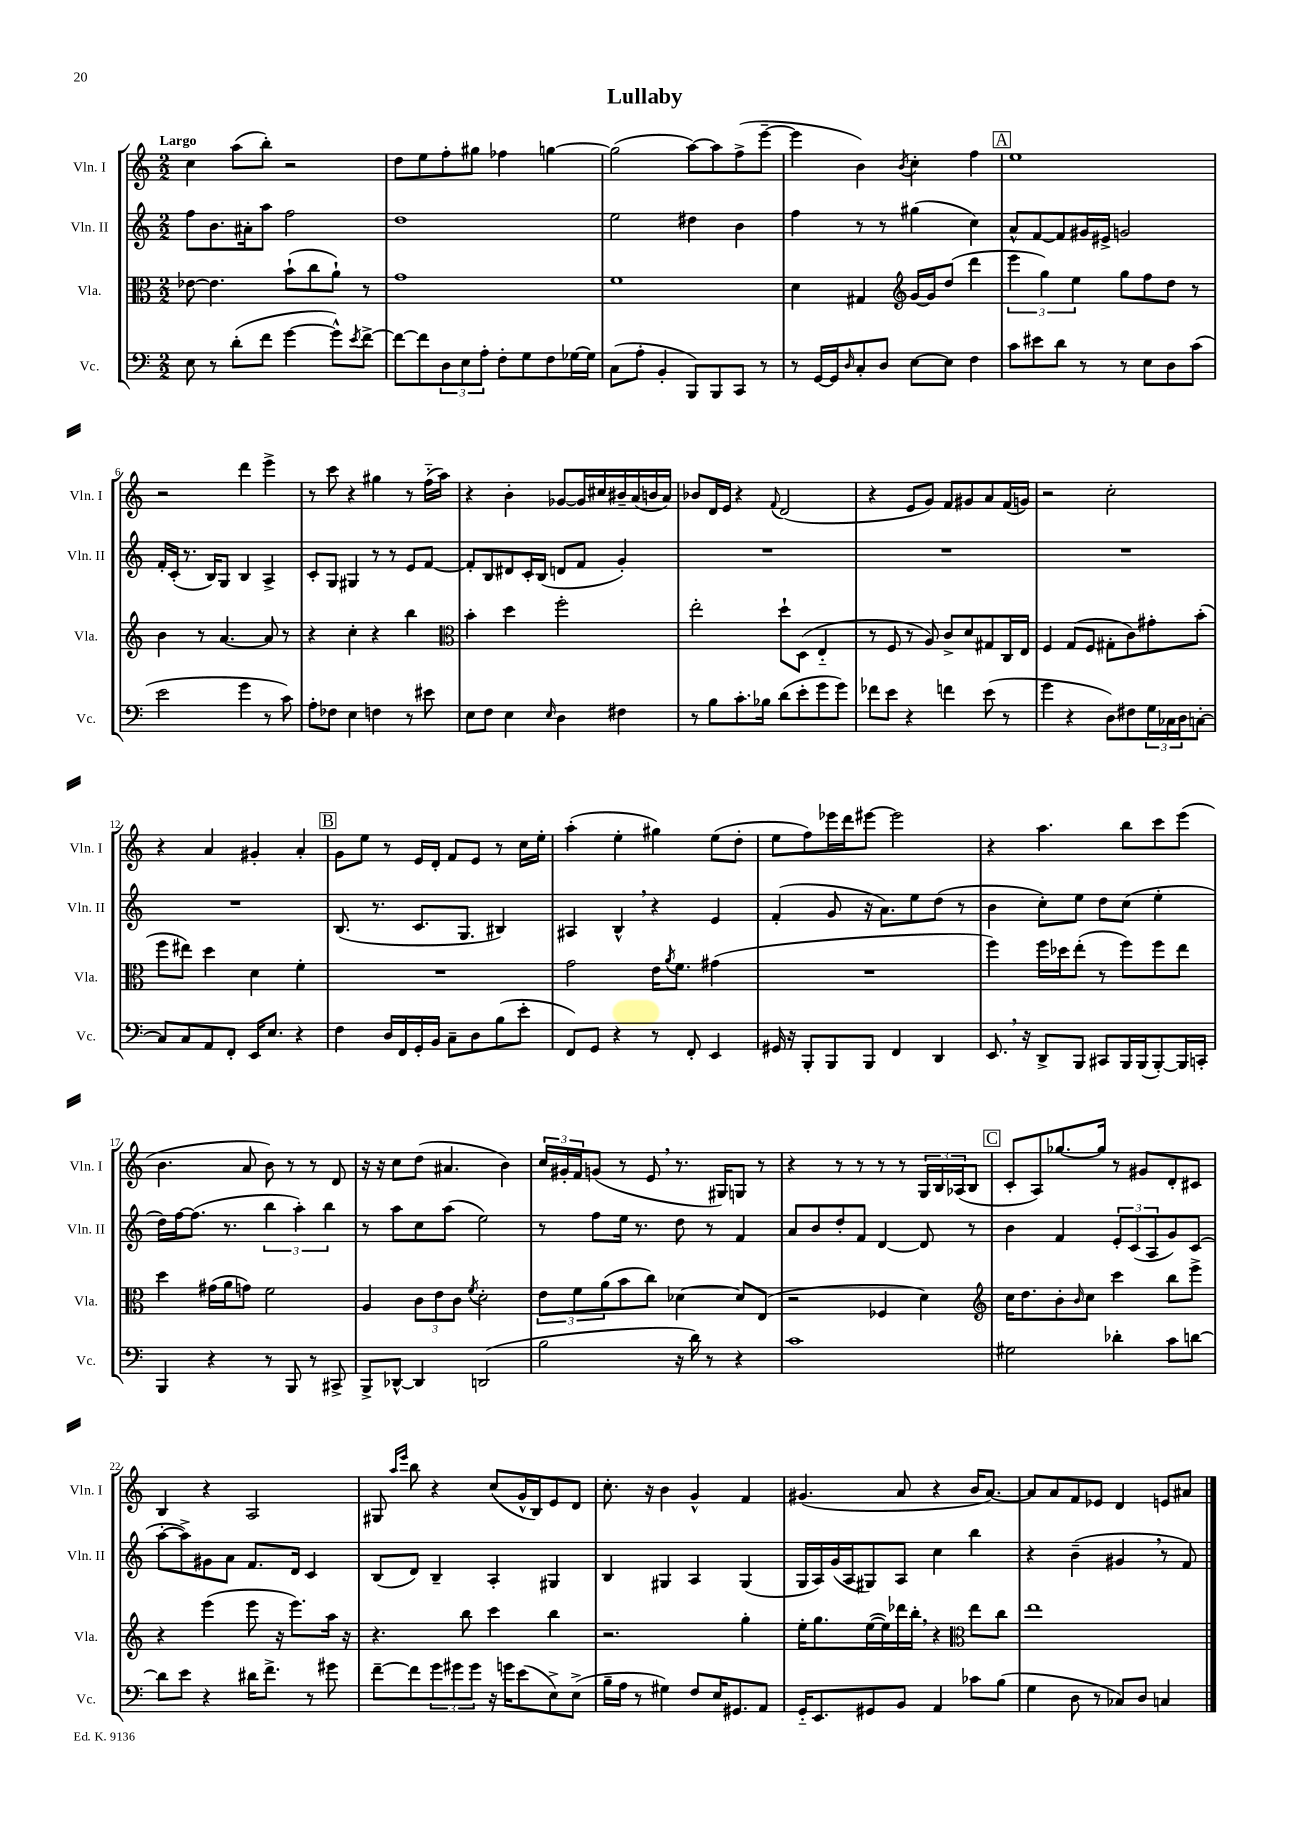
\header { title = "Lullaby" }
<<
\new StaffGroup <<
\new Staff = "s0" \with { instrumentName = "Vln. I" shortInstrumentName = "Vln. I" } {
    \clef treble \key c \major \numericTimeSignature \time 2/2 \tempo "Largo"
    c''4 a''8( b''8-.) r2 |
    d''8 e''8 f''8-. gis''8 fes''4 g''4~ |
    g''2( a''8~) a''8 f''8->( e'''8~-- |
    e'''4 b'4) \acciaccatura { b'8 } c''4-. f''4 |
    \mark \markup { \box "A" } e''1 |
    r2 d'''4 e'''4-> |
    r8 c'''8 r4 gis''4 r8 f''16-_( a''16) |
    r4 b'4-. ges'8~ ges'16 cis''16 bis'16-- a'16( b'16 a'16) |
    bes'8 d'16 e'16 r4 \appoggiatura { f'8 } d'2( |
    r4 e'8 g'8) f'8 gis'8 a'8 f'16( g'16) |
    r2 c''2-. |
    r4 a'4 gis'4-. a'4-. |
    \mark \markup { \box "B" } g'8 e''8 r8 e'16 d'16-. f'8 e'8 r8 c''16 e''16-. |
    a''4-.( e''4-. gis''4) e''8( d''8-. |
    e''8 f''8) ees'''16 d'''16 eis'''8~ eis'''2 |
    r4 a''4. b''8 c'''8 e'''8( |
    b'4. a'8 b'8) r8 r8 d'8 |
    r16 r16 c''8 d''8( ais'4. b'4) |
    \tuplet 3/2 { c''16 gis'16-. f'16 } g'8( r8 e'8 \breathe r8. gis16) g8 r8 |
    r4 r8 r8 r8 r8 \tuplet 3/2 { g16 b16 aes16( } b8 |
    \mark \markup { \box "C" } c'8-. a8) ges''8.~ ges''16 r8 gis'8 d'8-. cis'8 |
    b4 r4 a2 |
    gis8 \grace { a''16 e'''16 } b''8 r4 c''8( g'16-^ b16) e'8 d'8 |
    c''8.-. r16 b'4 g'4-^ f'4 |
    gis'4.( a'8 r4 b'16 a'8.~) |
    a'8 a'8 f'8 ees'8 d'4 e'8 ais'8 \bar "|." |
}
\new Staff = "s1" \with { instrumentName = "Vln. II" shortInstrumentName = "Vln. II" } {
    \clef treble \key c \major \numericTimeSignature \time 2/2
    f''8 b'8. ais'16-. a''8 f''2 |
    d''1 |
    e''2 dis''4 b'4 |
    f''4 r8 r8 gis''4( c''4) |
    \mark \markup { \box "A" } a'8-^ f'8~ f'8 gis'16 eis'16-> g'2 |
    f'16-. c'16-.( r8. b16) g8 b4 a4-> |
    c'8-. g8 gis4 r8 r8 e'8 f'8~ |
    f'8-. b8 dis'8 c'16-. b16( d'8 f'8 g'4-.) |
    R1 |
    R1 |
    R1 |
    R1 |
    \mark \markup { \box "B" } b8.( r8. c'8. g8. bis4) |
    ais4 b4-^ \breathe r4 e'4 |
    f'4-.( g'8 r16 a'8.) e''8 d''8( r8 |
    b'4 c''8-.) e''8 d''8 c''8( e''4-. |
    d''16) f''16~ f''8.( r8. \tuplet 3/2 { b''4 a''4-.) b''4 } |
    r8 a''8 c''8 a''8( e''2) |
    r8 f''8 e''16 r8. d''8 r8 f'4 |
    a'8 b'8 d''8-. f'8 d'4~ d'8 r8 |
    \mark \markup { \box "C" } b'4 f'4 \tuplet 3/2 { e'8-. c'8( a8 } g'8) c'8( |
    a''8~-. a''8->) gis'8 a'8 f'8. d'16 c'4 |
    b8( d'8) b4-- a4-. gis4 |
    b4 gis4 a4 gis4( |
    g16 a16) g'16( a16 gis8) a8 c''4 b''4 |
    r4 b'4--( gis'4 \breathe r8 f'8) \bar "|." |
}
\new Staff = "s2" \with { instrumentName = "Vla." shortInstrumentName = "Vla." } {
    \clef alto \key c \major \numericTimeSignature \time 2/2
    ees'8~ ees'4. b'8-!( c''8 a'8-!) r8 |
    g'1 |
    f'1 |
    d'4 gis4 \clef treble g'16~ g'16 d''8( d'''4 |
    \mark \markup { \box "A" } \tuplet 3/2 { e'''4 g''4) e''4 } g''8 f''8 d''8 r8 |
    b'4 r8 a'4.~ a'8 r8 |
    r4 c''4-. r4 b''4 |
    \clef alto b'4-. d''4 f''2-. |
    e''2-. d''8-! d8( e4-_ |
    r8 f8 r8 a8) c'8-> d'8 gis8 c16 e16 |
    f4 g8( f8 gis8-. c'8) gis'8-. b'8-.( |
    f''8 eis''8) d''4 d'4 f'4-. |
    \mark \markup { \box "B" } R1 |
    g'2 e'16 \acciaccatura { a'8 } f'8. gis'4( |
    R1 |
    f''4) f''16 des''16 e''8-.( r8 f''8) f''8 e''8 |
    d''4 gis'16( a'16 g'8) f'2 |
    a4 \tuplet 3/2 { c'8 e'8 c'8 } \acciaccatura { f'8 } d'2-. |
    \tuplet 3/2 { e'8 f'8 a'8( } b'8 c''8) des'4~ des'8 e8( |
    r2 fes4 d'4) |
    \mark \markup { \box "C" } \clef treble c''16 d''8. b'8-. \grace { b'16 } c''8 c'''4 b''8 e'''8-> |
    r4 e'''4( e'''8 r16 e'''8.) a''16 r16 |
    r4. b''8 c'''4 b''4 |
    r2. g''4-. |
    e''16-. g''8. e''16~( e''16) des'''16 b''16-. \breathe r4 \clef alto e''8 c''8 |
    e''1 \bar "|." |
}
\new Staff = "s3" \with { instrumentName = "Vc." shortInstrumentName = "Vc." } {
    \clef bass \key c \major \numericTimeSignature \time 2/2
    e8 r8 d'8-.( f'8 g'4~ g'8-^) \acciaccatura { e'8 } f'8~-> |
    f'8~ f'8 \tuplet 3/2 { d8 e8 a8-. } f8-. g8 f8 ges16~ ges16 |
    c8( a8-. b,4-. b,,8) b,,8 c,8 r8 |
    r8 g,16~ g,16 \grace { d16 } c8-. d8 e8~ e8 f4 |
    \mark \markup { \box "A" } c'8 eis'8 d'8 r8 r8 e8 d8 c'8( |
    e'2 g'4 r8 c'8) |
    a8-. fes8 e4 f4 r8 eis'8 |
    e8 f8 e4 \grace { e16 } d4 fis4 |
    r8 b8 c'8.-. bes16 d'8( e'8-. g'8 g'8) |
    fes'8 e'8 r4 f'4 e'8( r8 |
    g'4 r4 d8) fis8 \tuplet 3/2 { g16 ces16 d16 } c8~-. |
    c8 c8 a,8 f,8-. e,16 e8. r4 |
    \mark \markup { \box "B" } f4 d16 f,16 g,16-. b,16 c8-- d8 b8( e'8-. |
    f,8) g,8 r4 r8 f,8-. e,4 |
    gis,16 r16 b,,8-. b,,8 b,,8 f,4 d,4 |
    e,8. \breathe r16 d,8-> b,,8 cis,8 b,,16 b,,16( b,,8~-.) b,,16 c,16-. |
    b,,4 r4 r8 b,,8 r8 cis,8-> |
    b,,8-> des,8~-^ des,4 d,2( |
    b2 r16 d'16) r8 r4 |
    c'1 |
    \mark \markup { \box "C" } gis2 des'4-. c'8 d'8~ |
    d'8 e'8 r4 dis'16 f'8.-> r8 gis'8 |
    f'8~-- f'8 \tuplet 3/2 { g'8 gis'8 gis'8 } r16 g'16 e'8( e8->) e8->( |
    b16-- a16 r8 gis4) f8 e16 gis,8. a,8 |
    g,16-_ e,8. gis,8 b,8 a,4 ces'8 b8( |
    g4 d8 r8 ces8) d8 c4 \bar "|." |
}
>>
>>
